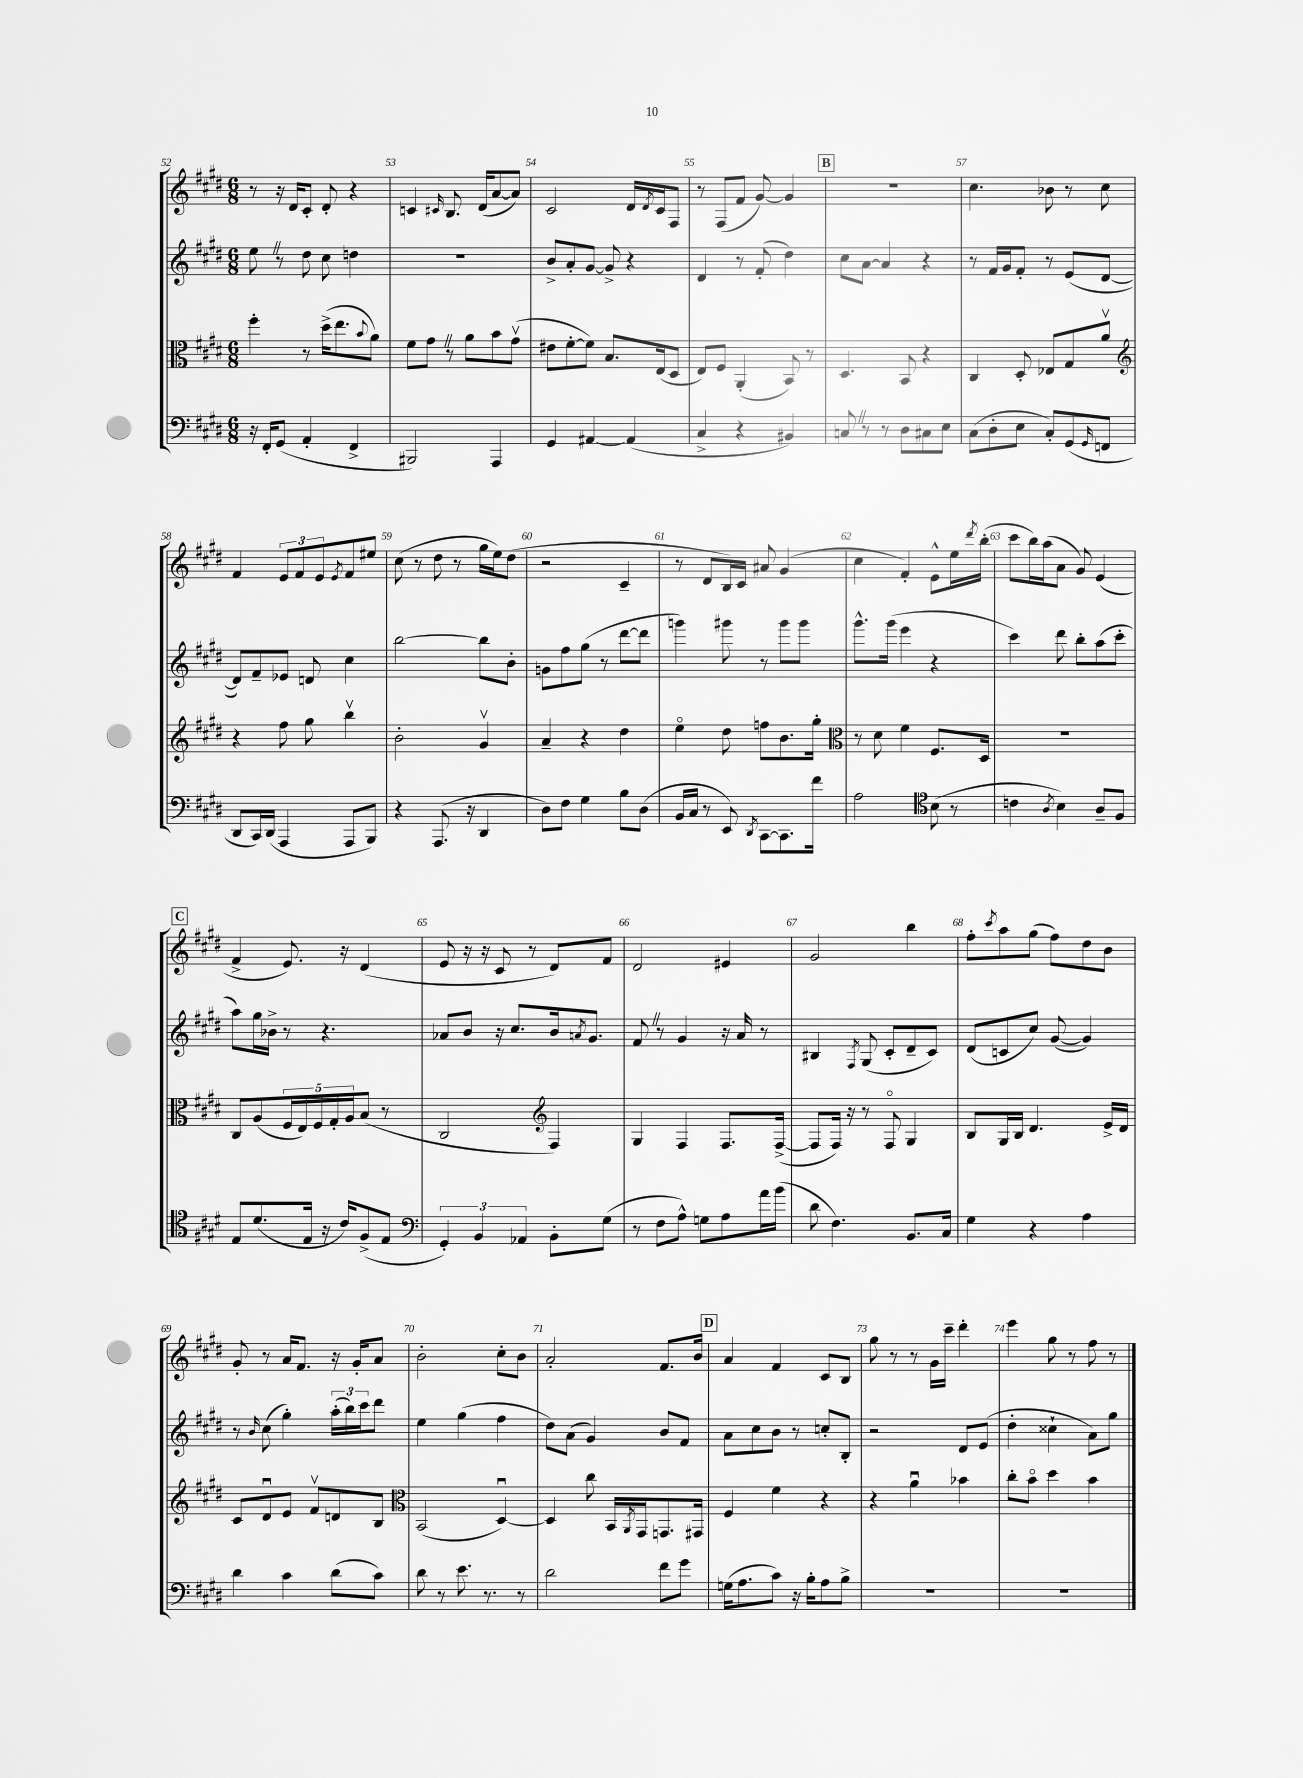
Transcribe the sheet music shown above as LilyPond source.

<<
\new StaffGroup <<
\new Staff = "s0" {
    \clef treble \key e \major \numericTimeSignature \time 6/8
    r8 r16 dis'16 cis'8-. dis'8-. r4 |
    c'4 \grace { cis'16 } b8. dis'16( a'8~ a'8) |
    cis'2 dis'16 \acciaccatura { dis'8 } cis'16 fis8 |
    r8 fis8( fis'8 gis'8~) gis'4 |
    \mark \markup { \box "B" } r2. |
    cis''4. bes'8 r8 cis''8 |
    fis'4 \tuplet 3/2 { e'8 fis'8 e'8 } \acciaccatura { e'8 } fis'8 eis''8 |
    cis''8( r8 dis''8 r8 gis''16 e''16) dis''8( |
    r2 cis'4-- |
    r8 dis'8 b16) cis'16 ais'8 gis'4( |
    cis''4 fis'4-.) e'8-^ e''16 \acciaccatura { dis'''8 } b''16-.( |
    cis'''8 b''16) a''16( a'8 gis'8) e'4( |
    \mark \markup { \box "C" } fis'4-> e'8.) r16 dis'4( |
    e'8 r16 r16 cis'8 r8 dis'8) fis'8 |
    dis'2 eis'4 |
    gis'2 b''4 |
    fis''8-. \acciaccatura { cis'''8 } a''8 gis''8( fis''8) dis''8 b'8 |
    gis'8-. r8 a'16 fis'8. r16 gis'16-. a'8 |
    b'2-. cis''8-. b'8 |
    a'2-. fis'8. b'16 |
    \mark \markup { \box "D" } a'4 fis'4 cis'8 b8 |
    gis''8 r8 r8 gis'16 cis'''16-- dis'''4-. |
    e'''4 gis''8 r8 fis''8 r8 \bar "|." |
}
\new Staff = "s1" {
    \clef treble \key e \major \numericTimeSignature \time 6/8
    e''8 \once \override BreathingSign.text = \markup { \musicglyph "scripts.caesura.straight" } \breathe r8 dis''8 cis''8 d''4 |
    R2. |
    b'8-> a'8-. gis'8~ gis'8-> r4 |
    dis'4 r8 fis'8-.( dis''4) |
    \mark \markup { \box "B" } cis''8 a'8~ a'4 r4 |
    r8 fis'16 gis'16 fis'8-. r8 e'8( dis'8~ |
    dis'8) fis'8-- ees'8 d'8 cis''4 |
    b''2~ b''8 b'8-. |
    g'8 fis''8 gis''8( r8 dis'''8~ dis'''8 |
    g'''4) gis'''8 r8 gis'''8 gis'''8 |
    gis'''8.-^ gis'''16( e'''4 r4 |
    cis'''4) dis'''8 b''8-. a''8( cis'''8-. |
    \mark \markup { \box "C" } a''8) gis''16 bes'16-> r8 r4. |
    aes'8 b'8 r16 cis''8. b'16 \acciaccatura { a'8 } gis'8. |
    fis'8 \once \override BreathingSign.text = \markup { \musicglyph "scripts.caesura.straight" } \breathe r8 gis'4 r16 a'16 r8 |
    bis4 \acciaccatura { fis8 } gis8( cis'8-. dis'8-- cis'8) |
    dis'8( c'8 cis''8) gis'8~( gis'4) |
    r8 \grace { b'16 } cis''8( gis''4-.) \tuplet 3/2 { a''16-.( b''16) cis'''16 } dis'''8 |
    e''4 gis''4( fis''4 |
    dis''8) a'8( gis'4) b'8 fis'8 |
    \mark \markup { \box "D" } a'8 cis''8 b'8 r8 c''8-. b8-. |
    r2 dis'8 e'8( |
    dis''4-. cisis''4-! a'8) gis''8 \bar "|." |
}
\new Staff = "s2" {
    \clef alto \key e \major \numericTimeSignature \time 6/8
    fis''4-. r8 dis''16->( e''8. \appoggiatura { b'8 } a'8) |
    fis'8 gis'8 \once \override BreathingSign.text = \markup { \musicglyph "scripts.caesura.straight" } \breathe r8 a'8 b'8 gis'8\upbow( |
    eis'8 fis'8~-. fis'8) b8. e16( dis8 |
    e8) fis8 a,4-.( b,8) r8 |
    \mark \markup { \box "B" } dis4. b,8 r4 |
    cis4 dis8-. ees8 gis8 a'8\upbow |
    \clef treble r4 fis''8 gis''8 b''4\upbow |
    b'2-. gis'4\upbow |
    a'4-- r4 dis''4 |
    e''4\flageolet dis''8 f''8 b'8. gis''16-. |
    \clef alto r8 dis'8 fis'4 fis8. dis16 |
    R2. |
    \mark \markup { \box "C" } cis8 a8( \tuplet 5/4 { fis16 e16) fis16 gis16-. a16 } b8( r8 |
    cis2 \clef treble fis4) |
    gis4 fis4 fis8. fis16~->( |
    fis8 fis16) r16 r8 fis8\flageolet gis4 |
    b8 gis16 b16 dis'4. e'16-> dis'16 |
    cis'8 dis'8\downbow e'8 fis'8\upbow d'8 b8 |
    \clef alto b,2( dis4~\downbow) |
    dis4 cis''8 b,16 \acciaccatura { a,8 } gis,16 g,8. gis,16 |
    \mark \markup { \box "D" } fis4 fis'4 r4 |
    r4 a'4\downbow bes'4 |
    cis''8-. b'8\flageolet dis''4 b'4 \bar "|." |
}
\new Staff = "s3" {
    \clef bass \key e \major \numericTimeSignature \time 6/8
    r16 fis,16-. gis,8( a,4-. fis,4-> |
    bis,,2) a,,4 |
    gis,4 ais,4~ ais,4( |
    cis4-> r4 bis,4) |
    \mark \markup { \box "B" } c8 \once \override BreathingSign.text = \markup { \musicglyph "scripts.caesura.straight" } \breathe r8 r8 dis8 cis8 e8 |
    cis8( dis8-. e8 cis8-.) gis,8( \grace { gis,16 } f,8 |
    dis,8 cis,16) dis,16( a,,4 a,,8 b,,8) |
    r4 a,,8.( r16 dis,4 |
    dis8) fis8 gis4 b8 dis8( |
    b,16 cis16 r8 e,8) \acciaccatura { dis,8 } cis,8~ cis,8. fis'16 |
    a2 \clef tenor b8( r8 |
    c'4 \acciaccatura { a8 } b4) a8-- fis8 |
    \mark \markup { \box "C" } e8 dis'8.( e16 r16 cis'16) fis8->( e8 |
    \clef bass \tuplet 3/2 { gis,4-.) b,4 aes,4 } b,8-. gis8( |
    r8 fis8 a8-^) g8 a8 a'16 b'16( |
    dis'8 fis4.) b,8. cis16 |
    gis4 r4 a4 |
    dis'4 cis'4 dis'8( cis'8) |
    dis'8 r8 e'8. r8. r8 |
    dis'2 fis'8 gis'8 |
    \mark \markup { \box "D" } g16( a8. cis'8) r16 b16-. a8 b8-> |
    R2. |
    R2. \bar "|." |
}
>>
>>
\layout { \context { \Score currentBarNumber = #52 \override BarNumber.break-visibility = ##(#f #t #t) barNumberVisibility = #all-bar-numbers-visible } }
